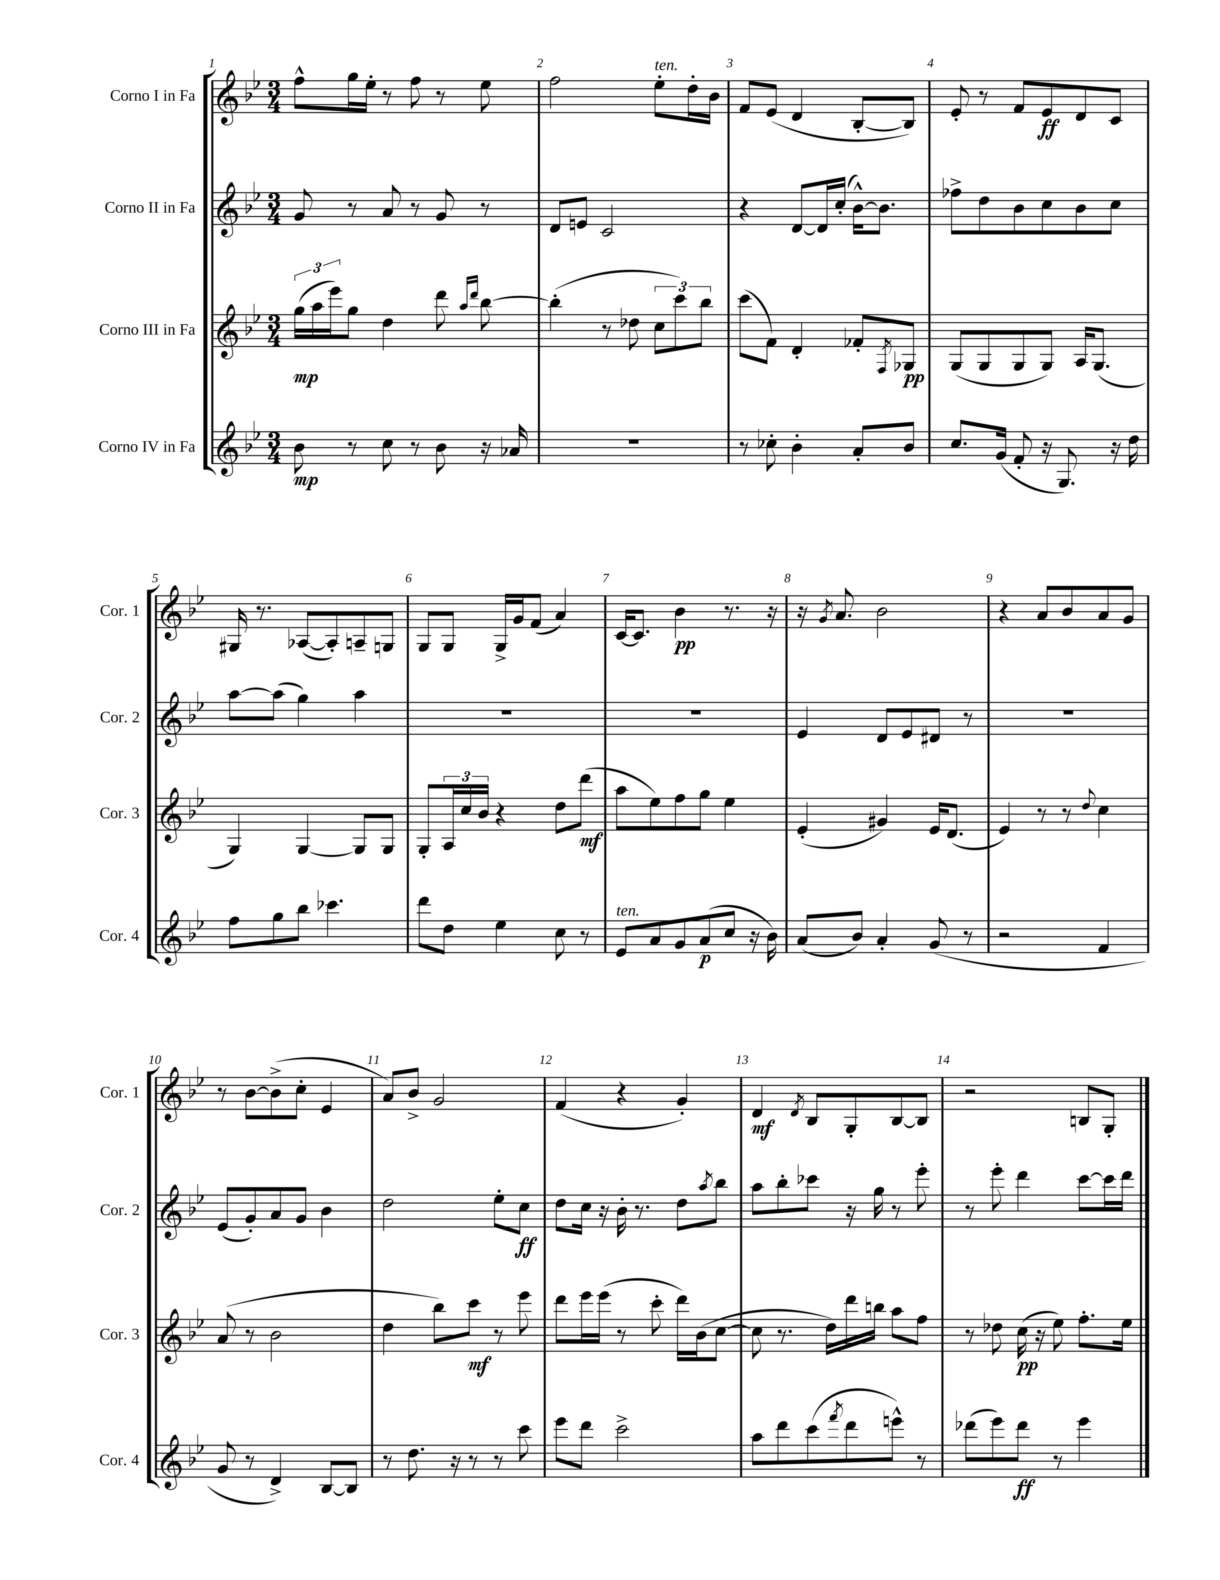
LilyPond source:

<<
\new StaffGroup <<
\new Staff = "s0" \with { instrumentName = "Corno I in Fa" shortInstrumentName = "Cor. 1" } {
    \clef treble \key bes \major \numericTimeSignature \time 3/4
    f''8-^ g''16 ees''16-. r8 f''8 r8 ees''8 |
    f''2 ees''8-.^\markup { \italic "ten." } d''16-. bes'16 |
    f'8 ees'8( d'4 bes8~-. bes8) |
    ees'8-. r8 f'8 ees'8\ff d'8 c'8 |
    gis16 r8. aes8~( aes8-.) a8-- g8 |
    g8 g8 g16-> g'16 f'8( a'4) |
    c'16~ c'8. bes'4\pp r8. r16 |
    r16 \acciaccatura { g'8 } a'8. bes'2 |
    r4 a'8 bes'8 a'8 g'8 |
    r8 bes'8~ bes'8->( c''8-. ees'4 |
    a'8) bes'8-> g'2 |
    f'4( r4 g'4-.) |
    d'4\mf \acciaccatura { d'8 } bes8 g8-. bes8~ bes8 |
    r2 b8 g8-. \bar "|." |
}
\new Staff = "s1" \with { instrumentName = "Corno II in Fa" shortInstrumentName = "Cor. 2" } {
    \clef treble \key bes \major \numericTimeSignature \time 3/4
    g'8 r8 a'8 r8 g'8 r8 |
    d'8 e'8 c'2 |
    r4 d'8~ d'16 c''16-.( bes'16~-^) bes'8. |
    fes''8-> d''8 bes'8 c''8 bes'8 c''8 |
    a''8~ a''8( g''4) a''4 |
    R2. |
    R2. |
    ees'4 d'8 ees'8 dis'8 r8 |
    R2. |
    ees'8( g'8-.) a'8 g'8 bes'4 |
    d''2 ees''8-. c''8\ff |
    d''8 c''16 r16 bes'16-. r8. d''8 \acciaccatura { a''8 } bes''8 |
    a''8 bes''8-. ces'''8 r16 g''16 r8 ees'''8-. |
    r8 ees'''8-. d'''4 c'''8~ c'''16 d'''16 \bar "|." |
}
\new Staff = "s2" \with { instrumentName = "Corno III in Fa" shortInstrumentName = "Cor. 3" } {
    \clef treble \key bes \major \numericTimeSignature \time 3/4
    \tuplet 3/2 { g''16\mp( a''16 ees'''16) } g''8 d''4 d'''8 \grace { a''16 d'''16 } bes''8~ |
    bes''4-.( r8 des''8 \tuplet 3/2 { c''8 c'''8) bes''8 } |
    c'''8( f'8) d'4-. fes'8-. \acciaccatura { f8 } ges8\pp |
    g8( g8 g8 g8) a16 g8.( |
    g4) g4~ g8 g8 |
    g8-. \tuplet 3/2 { a16 c''16 bes'16 } r4 d''8 d'''8\mf( |
    a''8 ees''8) f''8 g''8 ees''4 |
    ees'4-.( gis'4) ees'16 d'8.( |
    ees'4) r8 r8 \appoggiatura { d''8 } c''4 |
    a'8( r8 bes'2 |
    d''4 bes''8) c'''8\mf r8 ees'''8 |
    d'''8 ees'''16 ees'''16( r8 c'''8-. d'''16) bes'16( c''8~ |
    c''8 r8. d''16) d'''16 b''16 a''8 f''8 |
    r8 des''8 c''16\pp( r16 ees''8) f''8.-. ees''16 \bar "|." |
}
\new Staff = "s3" \with { instrumentName = "Corno IV in Fa" shortInstrumentName = "Cor. 4" } {
    \clef treble \key bes \major \numericTimeSignature \time 3/4
    bes'8\mp r8 c''8 r8 bes'8 r16 aes'16 |
    R2. |
    r8 ces''8-. bes'4-. a'8-. bes'8 |
    c''8. g'16( f'8-. r16 g8.) r16 d''16 |
    f''8 g''8 bes''8 ces'''4. |
    d'''8 d''8 ees''4 c''8 r8 |
    ees'8^\markup { \italic "ten." } a'8 g'8 a'8\p( c''8 r16 bes'16) |
    a'8( bes'8) a'4-. g'8( r8 |
    r2 f'4 |
    g'8 r8 d'4->) bes8~ bes8 |
    r8 d''8. r16 r8 r8 c'''8 |
    ees'''8 d'''8 c'''2-> |
    a''8 d'''8 c'''8( \acciaccatura { f'''8 } d'''8 e'''8-^) r8 |
    des'''8( ees'''8) des'''8\ff r8 ees'''4 \bar "|." |
}
>>
>>
\layout { \context { \Score \override BarNumber.break-visibility = ##(#f #t #t) barNumberVisibility = #all-bar-numbers-visible } }
